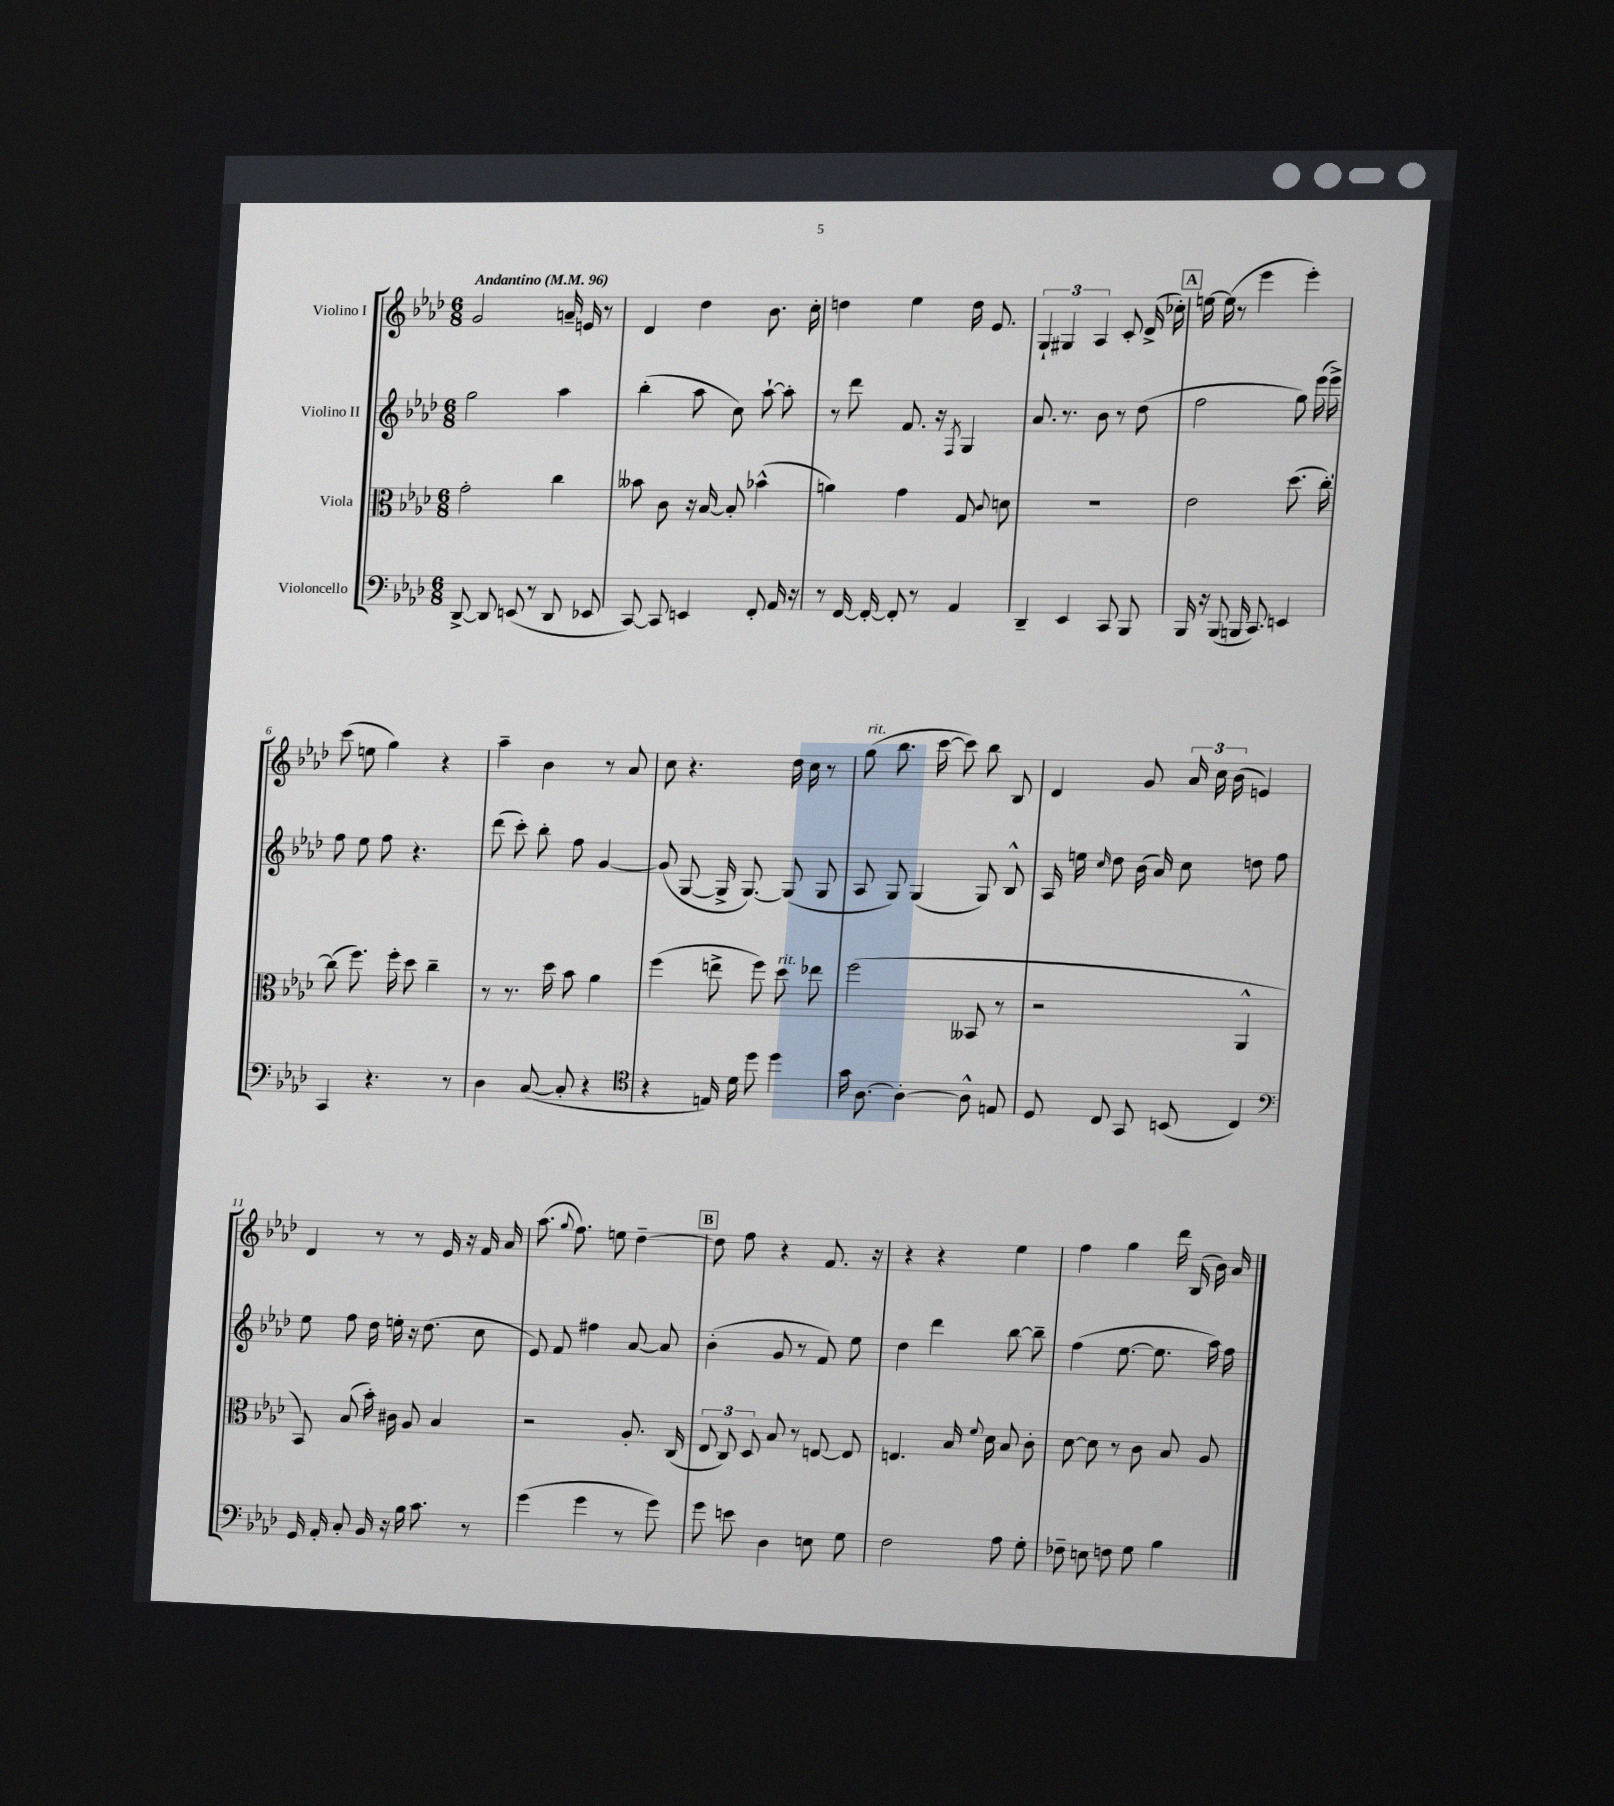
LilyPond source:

<<
\new StaffGroup <<
\new Staff = "s0" \with { instrumentName = "Violino I" } {
    \clef treble \key aes \major \numericTimeSignature \time 6/8 \tempo "Andantino" 4 = 96
    \autoBeamOff g'2 a'16-- e'16 r8 |
    des'4 des''4 bes'8. c''16-. |
    d''4 ees''4 d''16 ees'8. |
    \tuplet 3/2 { g4-! gis4 aes4 } c'8-. des'16->( ces''16-.) |
    \mark \markup { \box "A" } e''16~ e''16( r8 ees'''4 ees'''4-.) |
    c'''8( e''8 g''4) r4 |
    aes''4-- bes'4 r8 aes'8 |
    c''8 r4. des''16 c''16 r8 |
    g''8^\markup { \italic "rit." }( bes''8. c'''16~ c'''8) bes''8 bes8 |
    des'4 g'8 \tuplet 3/2 { aes'16 c''16 bes'16( } e'4) |
    des'4 r8 r8 ees'16 r16 f'16 aes'16 |
    aes''8.( \appoggiatura { g''8 } f''8.) e''8 des''4~-- |
    \mark \markup { \box "B" } des''8 f''8 r4 f'8. r16 |
    r4 r4 ees''4 |
    f''4 g''4 des'''16 bes16( bes'16) aes'16 \bar "|." |
}
\new Staff = "s1" \with { instrumentName = "Violino II" } {
    \clef treble \key aes \major \numericTimeSignature \time 6/8
    \autoBeamOff g''2 aes''4 |
    bes''4-.( aes''8 c''8) aes''8~-! aes''8-. |
    r8 des'''8 f'8. r16 \acciaccatura { f8 } g4 |
    aes'8. r8. bes'8 r8 des''8( |
    \mark \markup { \box "A" } f''2 g''8) ees'''16( ees'''16->) |
    f''8 ees''8 f''8 r4. |
    des'''8( c'''8-.) bes''8-. f''8 g'4~ |
    g'8( g8~ g16-> g8.~) g8( g8 |
    aes8 g8) g4( g8) bes8-^ |
    aes16 e''16 \grace { c''16 } des''8 bes'16( aes'16) c''8 d''8 f''8 |
    ees''8 f''8 des''16 e''16-. r16 des''8.( c''8 |
    ees'8) f'8 fis''4 aes'8~ aes'8 |
    \mark \markup { \box "B" } bes'4-.( g'8 r8 f'8) ees''8 |
    des''4 des'''4 bes''8~ bes''8-- |
    f''4( ees''8.~ ees''8. aes''16) f''16 \bar "|." |
}
\new Staff = "s2" \with { instrumentName = "Viola" } {
    \clef alto \key aes \major \numericTimeSignature \time 6/8
    \autoBeamOff g'2-. c''4 |
    beses'8 c'8 r16 bes16~ bes8-. bes'4-^( |
    a'4) g'4 g8 \appoggiatura { c'8 } d'8 |
    R2. |
    \mark \markup { \box "A" } ees'2 des''8.( c''16~-.) |
    c''8( f''8.) f''16-. des''8 c''4-- |
    r8 r8. des''16 bes'8 aes'4 |
    f''4( e''8-> f''8) des''8^\markup { \italic "rit." } ees''8 |
    f''2( beses,8 r8 |
    r2 aes,4-^ |
    bes,8) bes8( bes'16-.) cis'16 aes8 bes4 |
    r2 aes8.-. c16( |
    \mark \markup { \box "B" } \tuplet 3/2 { ees8 c8) des8 } bes8 r8 e8~ e8 |
    e4. bes16 \appoggiatura { f'8 } des'16 bes8 c'8-. |
    des'8~ des'8 r8 c'8 bes8 aes8 \bar "|." |
}
\new Staff = "s3" \with { instrumentName = "Violoncello" } {
    \clef bass \key aes \major \numericTimeSignature \time 6/8
    \autoBeamOff des,8~-> des,8 e,8( r8 des,8 ees,8 |
    c,8~) c,8 e,4 f,8-. aes,16 r16 |
    r8 f,16~ f,16~-. f,8-. r8 aes,4 |
    des,4-- ees,4 c,8 bes,,8 |
    \mark \markup { \box "A" } bes,,16 r16 bes,,8( b,,16 c,8.) e,4 |
    c,4 r4. r8 |
    des4 c8~( c8-. r4 |
    \clef tenor r4 e16) des'16 des''8 des''4 |
    g'16 aes8.~ aes4~-. aes8-^ e8 |
    des8 c8 g,8 b,8( c4) |
    \clef bass g,16 aes,16-. c8-. bes,16 r16 bes16 c'8. r8 |
    g'4( g'4 r8 g'8) |
    \mark \markup { \box "B" } g'8 e'8 des4 e8 g8 |
    f2 aes8 g8-. |
    fes8-- e8 f8 g8 bes4 \bar "|." |
}
>>
>>
